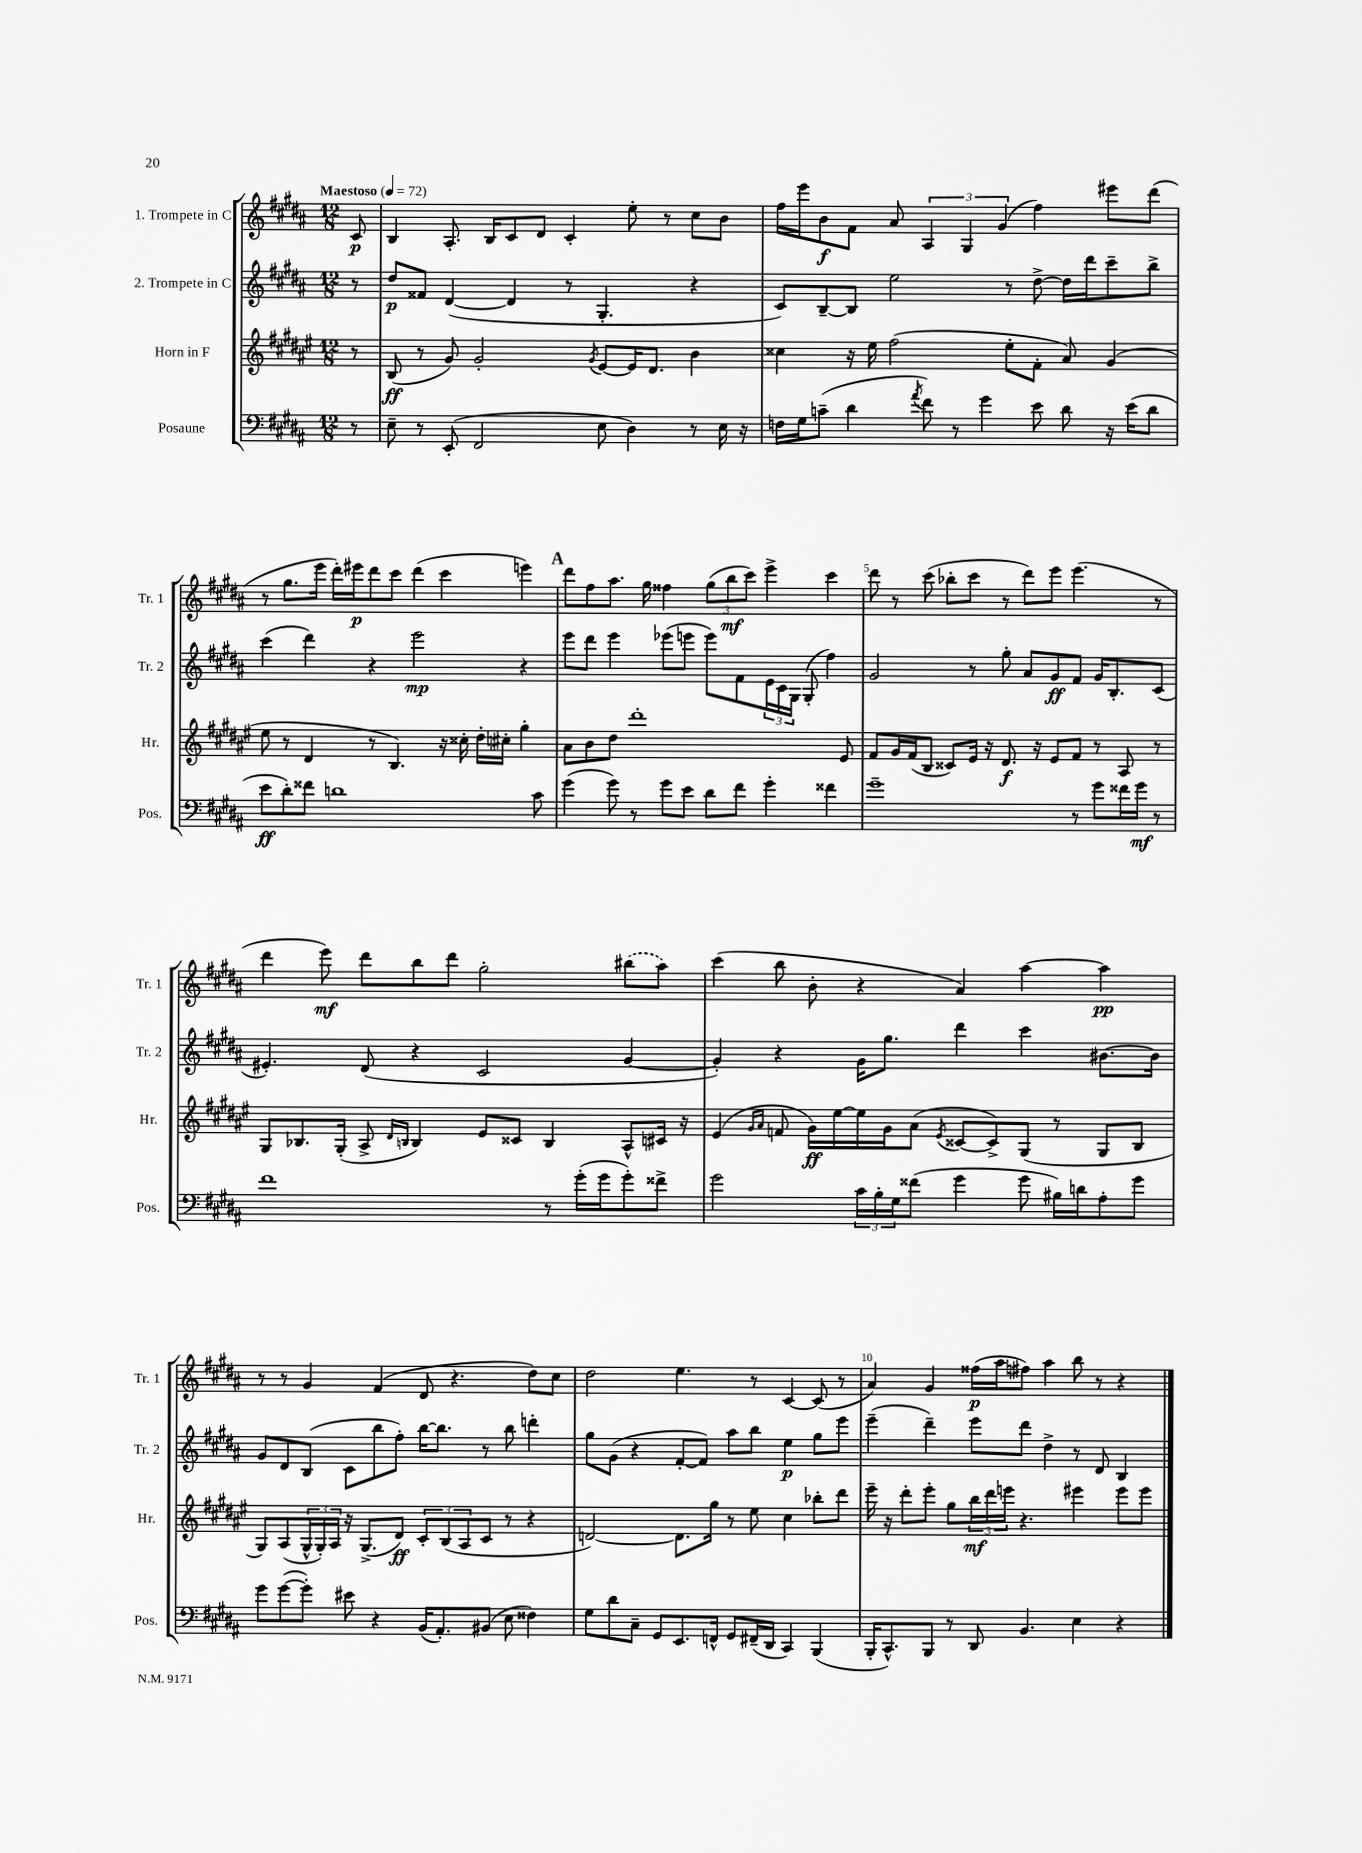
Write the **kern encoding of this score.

**kern	**kern	**kern	**kern
*staff4	*staff3	*staff2	*staff1
*clefF4	*clefG2	*clefG2	*clefG2
*k[f#c#g#d#a#]	*k[f#c#g#d#a#e#]	*k[f#c#g#d#a#]	*k[f#c#g#d#a#]
*M12/8	*M12/8	*M12/8	*M12/8
*MM72	*MM72	*MM72	*MM72
8r	8r	8r	8c#/
=	=	=	=
8E~\	(8B/	8dd#/L	4B/
8r	8r	8f##/J	.
(8EE'/	8g#/)	([4d#/	8.A#'/
2FF#/	2g#'/	.	.
.	.	.	16B/LK
.	.	4d#/]	8c#/
.	.	.	8d#/J
.	.	8r	4c#'/
.	8qg#/	.	.
8E\	[8e#/L	4.G#'/	.
4D#\)	16e#/]K	.	8ee'\
.	8.d#/J	.	.
.	.	.	8r
8r	4b\	4r	8cc#\L
16E\	.	.	8b\J
16r	.	.	.
=	=	=	=
16F\LL	4cc##\	8c#/L)	16ff#\LL
16G#\J	.	.	16eee\J
(8c~\J	.	[8B~/	8b\
4d#\	16r	8B/]J	8f#\J
.	16ee#\	.	.
.	(2ff#\	2ee\	8a#/
8qa#/	.	.	.
8f#\)	.	.	6A#/
8r	.	.	.
.	.	.	6G#/
4g#\	.	.	.
.	.	.	(6g#/
.	8ee#'\L	8r	.
8e\	8f#'\J	[8dd#^\	4ff#\)
8d#\	8a#/)	16dd#\]LL	.
.	.	16ddd#\J	.
16r	(4g#/	8ccc#~\	8eee#\L
(16e\LK	.	.	.
8d#\J	.	8bb^\J	(8ddd#\J
=	=	=	=
8e\L	8ee#\	(4ccc#\	8r
8d#'\)	8r	.	8.gg#\L
8f##\J	4d#/	4ddd#\)	.
.	.	.	16eee\Jk
1d	.	.	16ddd#'\LL)
.	.	.	16eee#\J
.	8r	4r	8ddd#\
.	4.B/)	.	8ccc#\J
.	.	2eee\	(4ddd#\
.	16r	.	4ccc#\
.	16cc##'\	.	.
.	16dd#'\LL	.	.
.	16cc#'\JJ	.	.
.	4gg#'\	4r	4eee\)
8c#\	.	.	.
=	=	=	=
(4g#\	8a#\L	8eee\L	8ddd#\L
.	8b\	8ddd#\J	8ff#\
8g#\)	8dd#\J	4eee\	8.aa#\J
8r	1ddd#'	.	.
.	.	.	16gg#\
8g#\L	.	(8eee-\L	4ff##\
8e\J	.	8eee\J	.
8d#\L	.	8eee\L)	(12gg#\L
.	.	.	12bb\
8f#\J	.	8f#\	.
.	.	.	12ccc#\J)
4g#'\	.	24e\L	4eee^\
.	.	24c#\	.
.	.	24G#\JJ	.
.	.	(8G#'/	.
4f##\	.	4ff#\)	4ccc#\
.	8e#/	.	.
=	=	=	=
1g#~	8f#/L	2g#/	8ddd#\
.	16g#/L	.	8r
.	(16f#/J	.	.
.	8B/J	.	(8ccc#\
.	8c##/L)	.	8bb-'\L
.	16e#/Jk	8r	8ccc#\J
.	16r	.	.
.	8.d#/	8gg#'\	8r
.	.	8a#/L	8ddd#\L)
.	16r	.	.
.	8e#/L	8g#/	8eee\J
8r	8f#/J	8f#/J	(4.eee\
8g#\L	8r	16g#/LK	.
.	.	8.B'/	.
16f##\L	8A#/	.	.
16g#\JJ	.	.	.
8r	8r	(8c#/J	8r
=	=	=	=
1f#	8G#/L	4.e#'/)	4ddd#\
.	8.B-/	.	.
.	.	.	8eee\)
.	(16G#'/Jk	.	.
.	8A#^/	(8d#/	8ddd#\L
.	16qqd#/LL	.	.
.	16qqB/JJ	.	.
.	4B/)	4r	8bb\
.	.	.	8ddd#\J
.	8e#/L	2c#/	2gg#'\
.	8c##/J	.	.
8r	4B/	.	.
(16g#'\LL	.	.	.
16g#\J	.	.	.
8g#'\)	8A#^^/L	[4g#/	(8bb#\L
8f##^\J	16c#/Jk	.	8aa#\J)
.	16r	.	.
=	=	=	=
2g#\	(4e#/	4g#'/])	(4ccc#\
.	16qqg#/LL	.	.
.	16qqa#/JJ	.	.
.	8f/	4r	8bb\
.	16g#\LL)	.	8b'\
.	[16ee#\	.	.
24c#\LL	16ee#\]	16g#\LK	4r
24B'\	.	.	.
.	16g#\J	8.gg#\J	.
24G#\J	.	.	.
(8f##\J	(8a#\J	.	.
.	8qe#/	.	.
4g#\	[8c##/L	4ddd#\	4a#/)
.	8c##^/])	.	.
8g#\	(8G#/J	4ccc#\	[4aa#\
16B#\LL)	8r	.	.
16d\J	.	.	.
8A#'\	8G#/L	[8.b#\L	4aa#\]
8g#\J	8B/J	.	.
.	.	16b#\]Jk	.
=	=	=	=
8g#\L	8G#/L)	8g#/L	8r
([8g#\	(8A#/	8d#/	8r
8g#'\]J)	24G#^^/L	(8B/J	4g#/
.	24G#'/)	.	.
.	24A#/JJ	.	.
8e#\	16r	8c#\L	.
.	(8.G#^/L	.	.
4r	.	8bb\	(4f#/
.	8d#/J)	8ff#'\J)	.
(16BB/LK	12c#'/L	[16bb\LK	8d#/
8.AA#'/)	.	8.bb\]J	.
.	(12B/	.	.
.	.	.	4.r
.	12A#/	.	.
(8BB#/J	8c#/J	8r	.
8E\	8r	8bb\	.
4F##\)	4r	4ddd'\	8dd#\L)
.	.	.	8cc#\J
=	=	=	=
8G#\L	[2d/)	8gg#\L	2dd#\
8d#\	.	(8g#\J	.
8C#~\J	.	4r	.
8GG#/L	.	.	.
8.EE/	8.d\]L	[8f#'/L	4.ee\
.	.	8f#/]J)	.
16FF^^/Jk	16gg#\Jk	.	.
8GG#/L	8r	8aa#\L	.
(16FF#~/L	8ee#\	8bb\J	8r
16DD#/JJ	.	.	.
4CC#/)	4cc#\	4ee\	[4c#/
(4BBB/	8bb-'\L	8gg#\L	(8c#/]
.	8ddd#\J	8eee\J	8r
=	=	=	=
16BBB'/LK	16eee#~\	(4eee~\	4a#/)
8.CC#^^/)	16r	.	.
.	8ddd#'\L	.	.
8BBB/J	8eee#'\J	4ddd#~\)	4g#/
8r	8gg#\L	.	.
8DD#/	24bb\L	8eee\L	(16ff##\LL
.	24ddd#\	.	.
.	.	.	16aa#\J
.	24eee\JJ	.	.
4.BB/	4.r	8ddd#\J	8ff#\J)
.	.	4dd#^\	4aa#\
4E\	4eee#\	8r	8bb\
.	.	8d#/	8r
4r	8eee#\L	4B/	4r
.	8eee#\J	.	.
==	==	==	==
*-	*-	*-	*-
